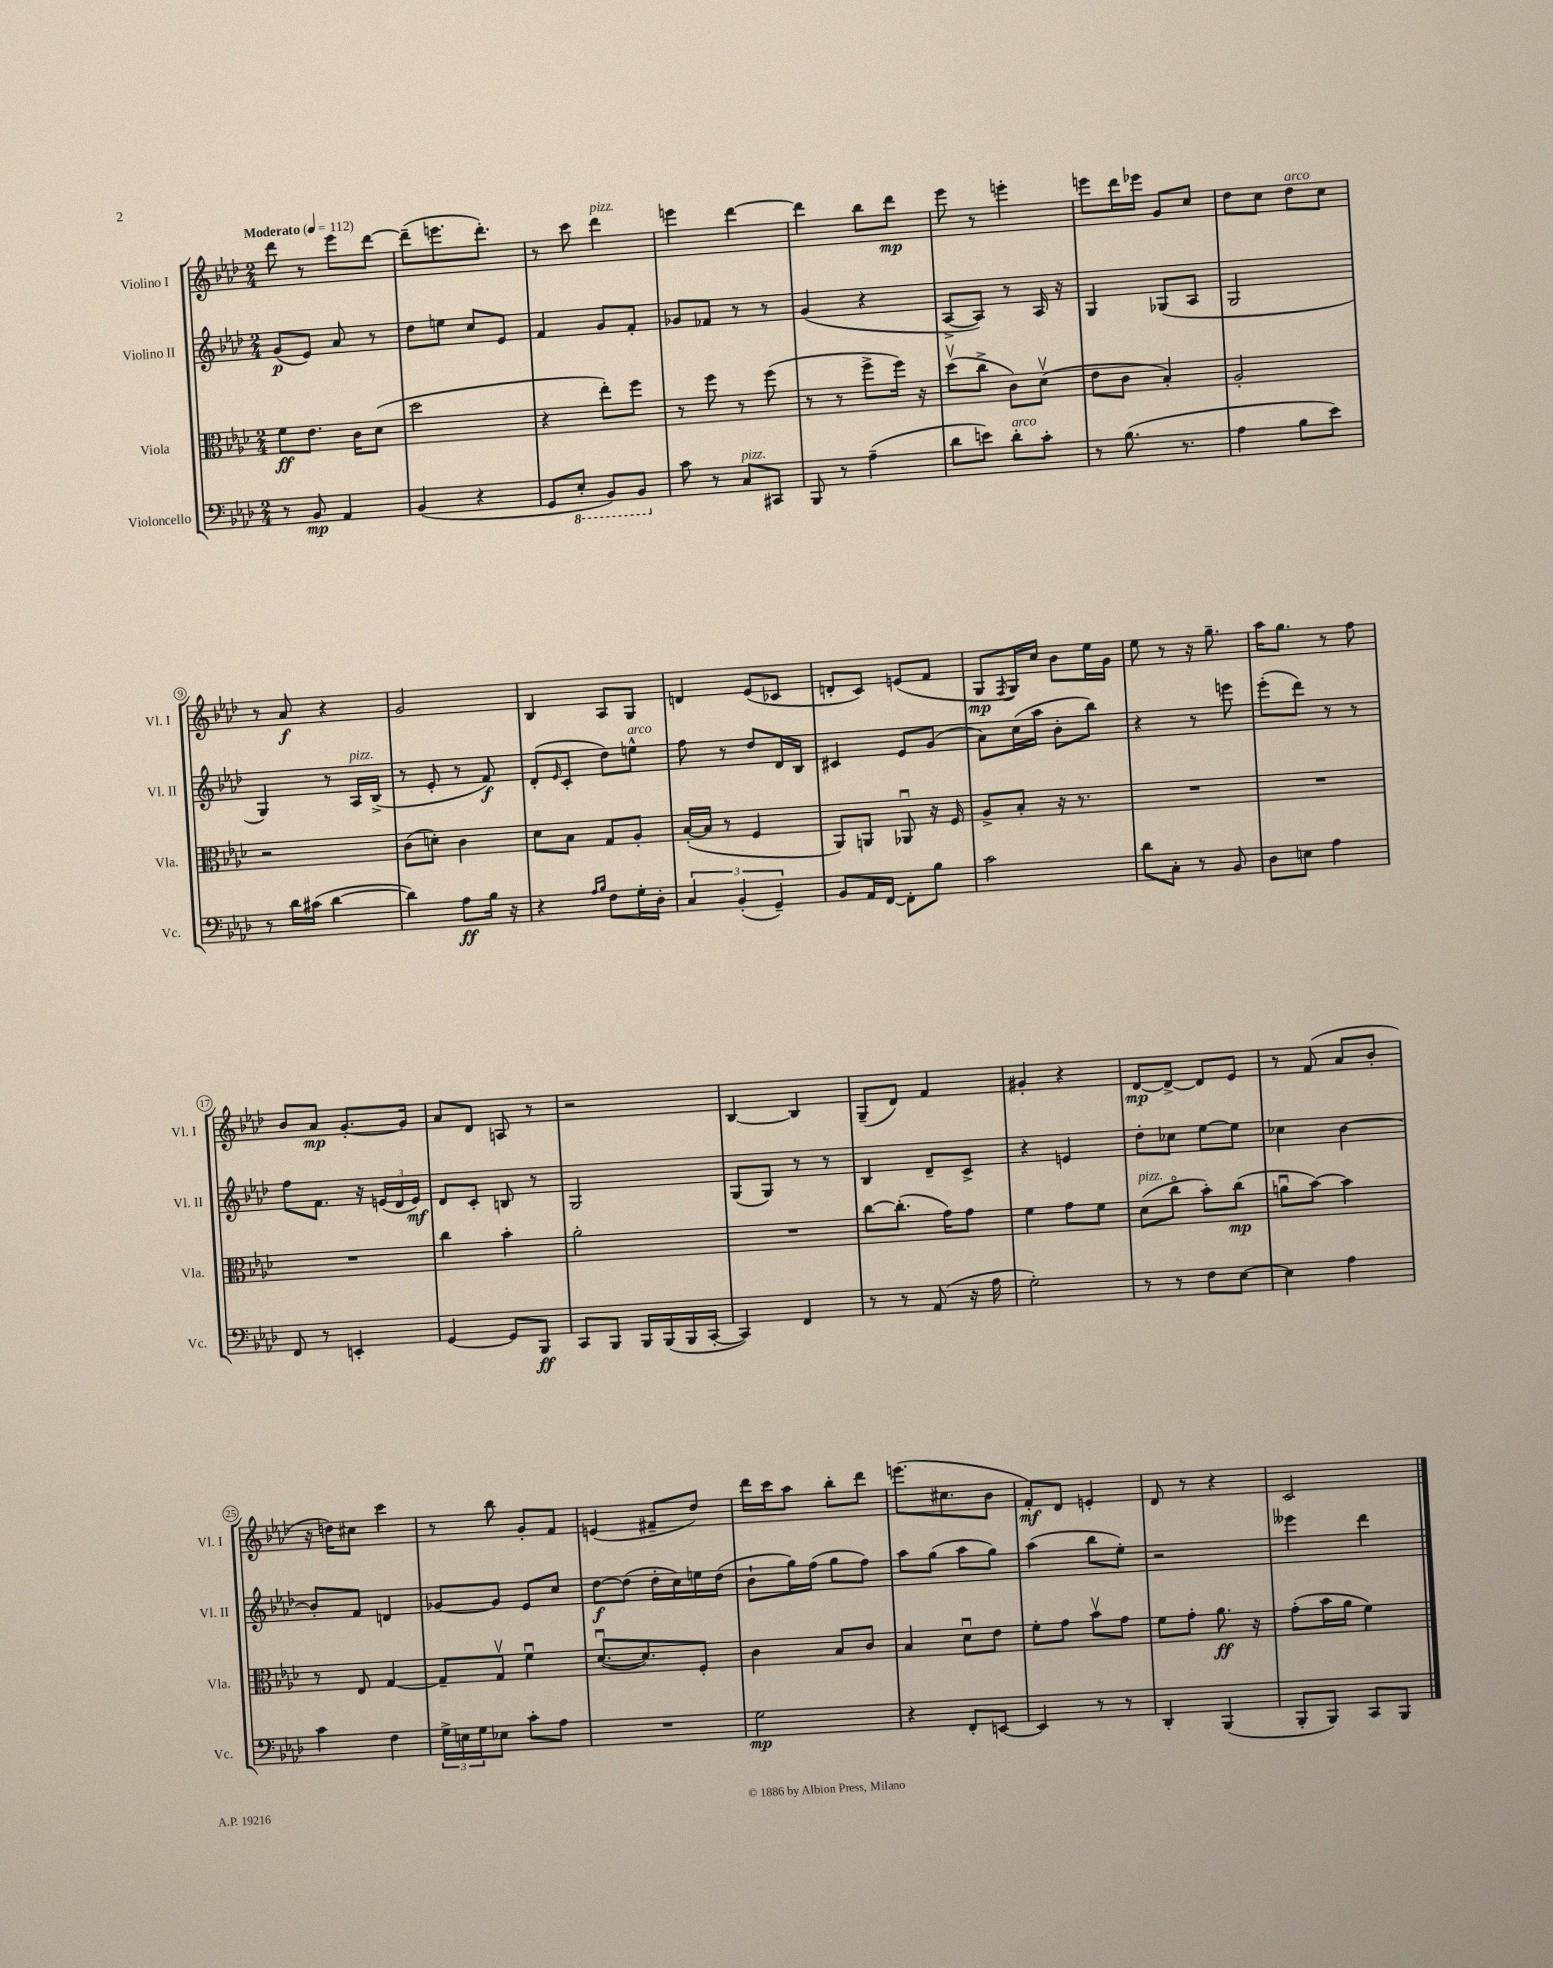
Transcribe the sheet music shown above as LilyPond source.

<<
\new StaffGroup <<
\new Staff = "s0" \with { instrumentName = "Violino I" shortInstrumentName = "Vl. I" } {
    \clef treble \key aes \major \numericTimeSignature \time 2/4 \tempo "Moderato" 4 = 112
    des'''8 r8 ees'''8 des'''8~ |
    des'''8--( e'''8. des'''8.-.) |
    r8 c'''8 des'''4^\markup { \italic "pizz." } |
    e'''4 des'''4~ |
    des'''4 bes''8 des'''8\mp |
    ees'''8 r8 e'''4-. |
    e'''8 des'''16 ees'''16 g'8 c''8 |
    des''8 c''8 des''8^\markup { \italic "arco" } c''8 |
    r8 aes'8\f r4 |
    g'2 |
    bes4 aes8 g8 |
    d'4 ees'8( ces'8 |
    d'8-. c'8) e'8( f'8 |
    g8\mp \acciaccatura { f8 } g16) c''16 bes'8 ees''16 g'16 |
    ees''8 r8 r16 g''8.-- |
    aes''16 g''8. r8 f''8 |
    bes'8 aes'8\mp g'8.~-. g'16 |
    aes'8 des'8 a8 r8 |
    r2 |
    bes4~ bes4 |
    g8--( des'8) f'4 |
    gis'4-. r4 |
    des'8~\mp des'8~-> des'8 ees'8 |
    r8 f'8( aes'8 bes'8-. |
    r16 d''16) cis''8 c'''4 |
    r8 bes''8 g'8-. f'8 |
    e'4( fis'8-- des''8) |
    des'''16 c'''16 aes''8 bes''8-. des'''8 |
    e'''8.( cis''8. bes'8 |
    f'8-.\mf) des'8 e'4-. |
    des'8 r8 r4 |
    c'2 \bar "|." |
}
\new Staff = "s1" \with { instrumentName = "Violino II" shortInstrumentName = "Vl. II" } {
    \clef treble \key aes \major \numericTimeSignature \time 2/4
    g'8\p( ees'8) aes'8 r8 |
    des''8 e''8 c''8 ees'8 |
    f'4 g'8 f'8-. |
    ges'8 fes'8 r8 r8 |
    g'4( r4 |
    aes8~-> aes8) r8 aes16 r16 |
    g4 ges8( aes8 |
    g2 |
    g4) r8 aes16^\markup { \italic "pizz." } bes16->( |
    r8 ees'8-. r8 f'8\f) |
    des'8-.( \grace { ees'16 } c'8-. des''8) e''8-^^\markup { \italic "arco" } |
    f''8 r8 des''8 des'16 bes16 |
    cis'4 ees'8 g'8( |
    aes'8) c''16( aes''16 bes'8-. bes''8) |
    r4 r8 e'''8 |
    ees'''8-.( des'''8) r8 r8 |
    f''8 f'8. r16 \tuplet 3/2 { e'16( des'16 e'16\mf) } |
    des'8 c'8-. b8 r8 |
    g2 |
    g8( g8) r8 r8 |
    bes4 des'8-- c'8-> |
    r4 e'4 |
    des''8-. ces''8 ees''8~ ees''8 |
    ces''4 bes'4~ |
    bes'8-. f'8 d'4 |
    ges'8~ ges'8 ees'8 c''8 |
    des''8~\f des''8( des''16-. c''16) e''16 des''16( |
    bes'8-! g''16) f''16( g''8 f''8) |
    aes''8 g''8( aes''8 g''8) |
    aes''4( bes''8 ees''8-.) |
    r2 |
    eeses'''4 des'''4 \bar "|." |
}
\new Staff = "s2" \with { instrumentName = "Viola" shortInstrumentName = "Vla." } {
    \clef alto \key aes \major \numericTimeSignature \time 2/4
    f'8\ff ees'8. c'16 des'8( |
    des''2 |
    r4 ees''8-.) f''8 |
    r8 f''8 r8 f''8( |
    r8 r8 f''8-> f''16) r16 |
    des''8\upbow( c''8-> c'8) des'8\upbow( |
    ees'8 c'8 bes4-.) |
    aes2-. |
    r2 |
    c'8( d'8-.) c'4 |
    des'8 bes8 g8 aes8-. |
    bes16~-.( bes16 r8 f4 |
    aes,8) a,8 aes,8\downbow r16 f16 |
    aes8-> bes8-. r16 r8. |
    R2 |
    R2 |
    R2 |
    c''4 bes'4-. |
    aes'2-. |
    R2 |
    c''8~ c''8.-.( g'16) g'8 |
    f'4 g'8 f'8 |
    des'8^\markup { \italic "pizz." }( c''8\flageolet bes'8-.) c''8\mp( |
    a'8\downbow bes'8~) bes'4 |
    r8 ees8 g4~ |
    g8-- g8\upbow f'4\downbow |
    des'8.~\downbow( des'8.) f8-. |
    c'4 bes8 c'8 |
    bes4 des'8\downbow ees'8 |
    f'8-. g'8 bes'8\upbow g'8 |
    f'8 g'8-. aes'8.\ff r16 |
    g'8-.( bes'16 aes'16 f'4) \bar "|." |
}
\new Staff = "s3" \with { instrumentName = "Violoncello" shortInstrumentName = "Vc." } {
    \clef bass \key aes \major \numericTimeSignature \time 2/4
    r8 bes,8\mp aes,4 |
    bes,4( r4 |
    g,8 \ottava #-1 ees,8-. bes,,8) bes,,8 \ottava #0 |
    c'8 r8 c8^\markup { \italic "pizz." } cis,8 |
    bes,,8 r8 aes4--( |
    des'8 e'8) des'8-.^\markup { \italic "arco" } c'8-. |
    r8 bes8.( r8. |
    aes4 bes8 ees'8) |
    r8 des'16 cis'16( des'4~ |
    des'4) aes8\ff bes16 r16 |
    r4 \grace { aes16 bes16 } f8 g16-. des16-. |
    \tuplet 3/2 { c4 bes,4-.( g,4--) } |
    bes,8 aes,16 f,16~ f,8-. bes8 |
    c'2 |
    des'8 c8-. r8 bes,8 |
    des8 e8 aes4 |
    f,8 r8 e,4-. |
    g,4~ g,8 bes,,8\ff |
    c,8 bes,,8 bes,,16 bes,,16( bes,,16 c,16~-. |
    c,4) f,4 |
    r8 r8 aes,8( r16 aes16 |
    g2-.) |
    r8 r8 f8 ees8~ |
    ees4 aes4 |
    c'4 f4 |
    \tuplet 3/2 { g16-> e16 g16 } ees8 c'8-. aes8 |
    R2 |
    g2\mp |
    r4 f,8-. e,8~ |
    e,4 r8 r8 |
    des,4-. bes,,4( |
    bes,,8-. bes,,8) c,8 bes,,8 \bar "|." |
}
>>
>>
\layout { \context { \Score \override BarNumber.stencil = #(make-stencil-circler 0.1 0.3 ly:text-interface::print) } }
